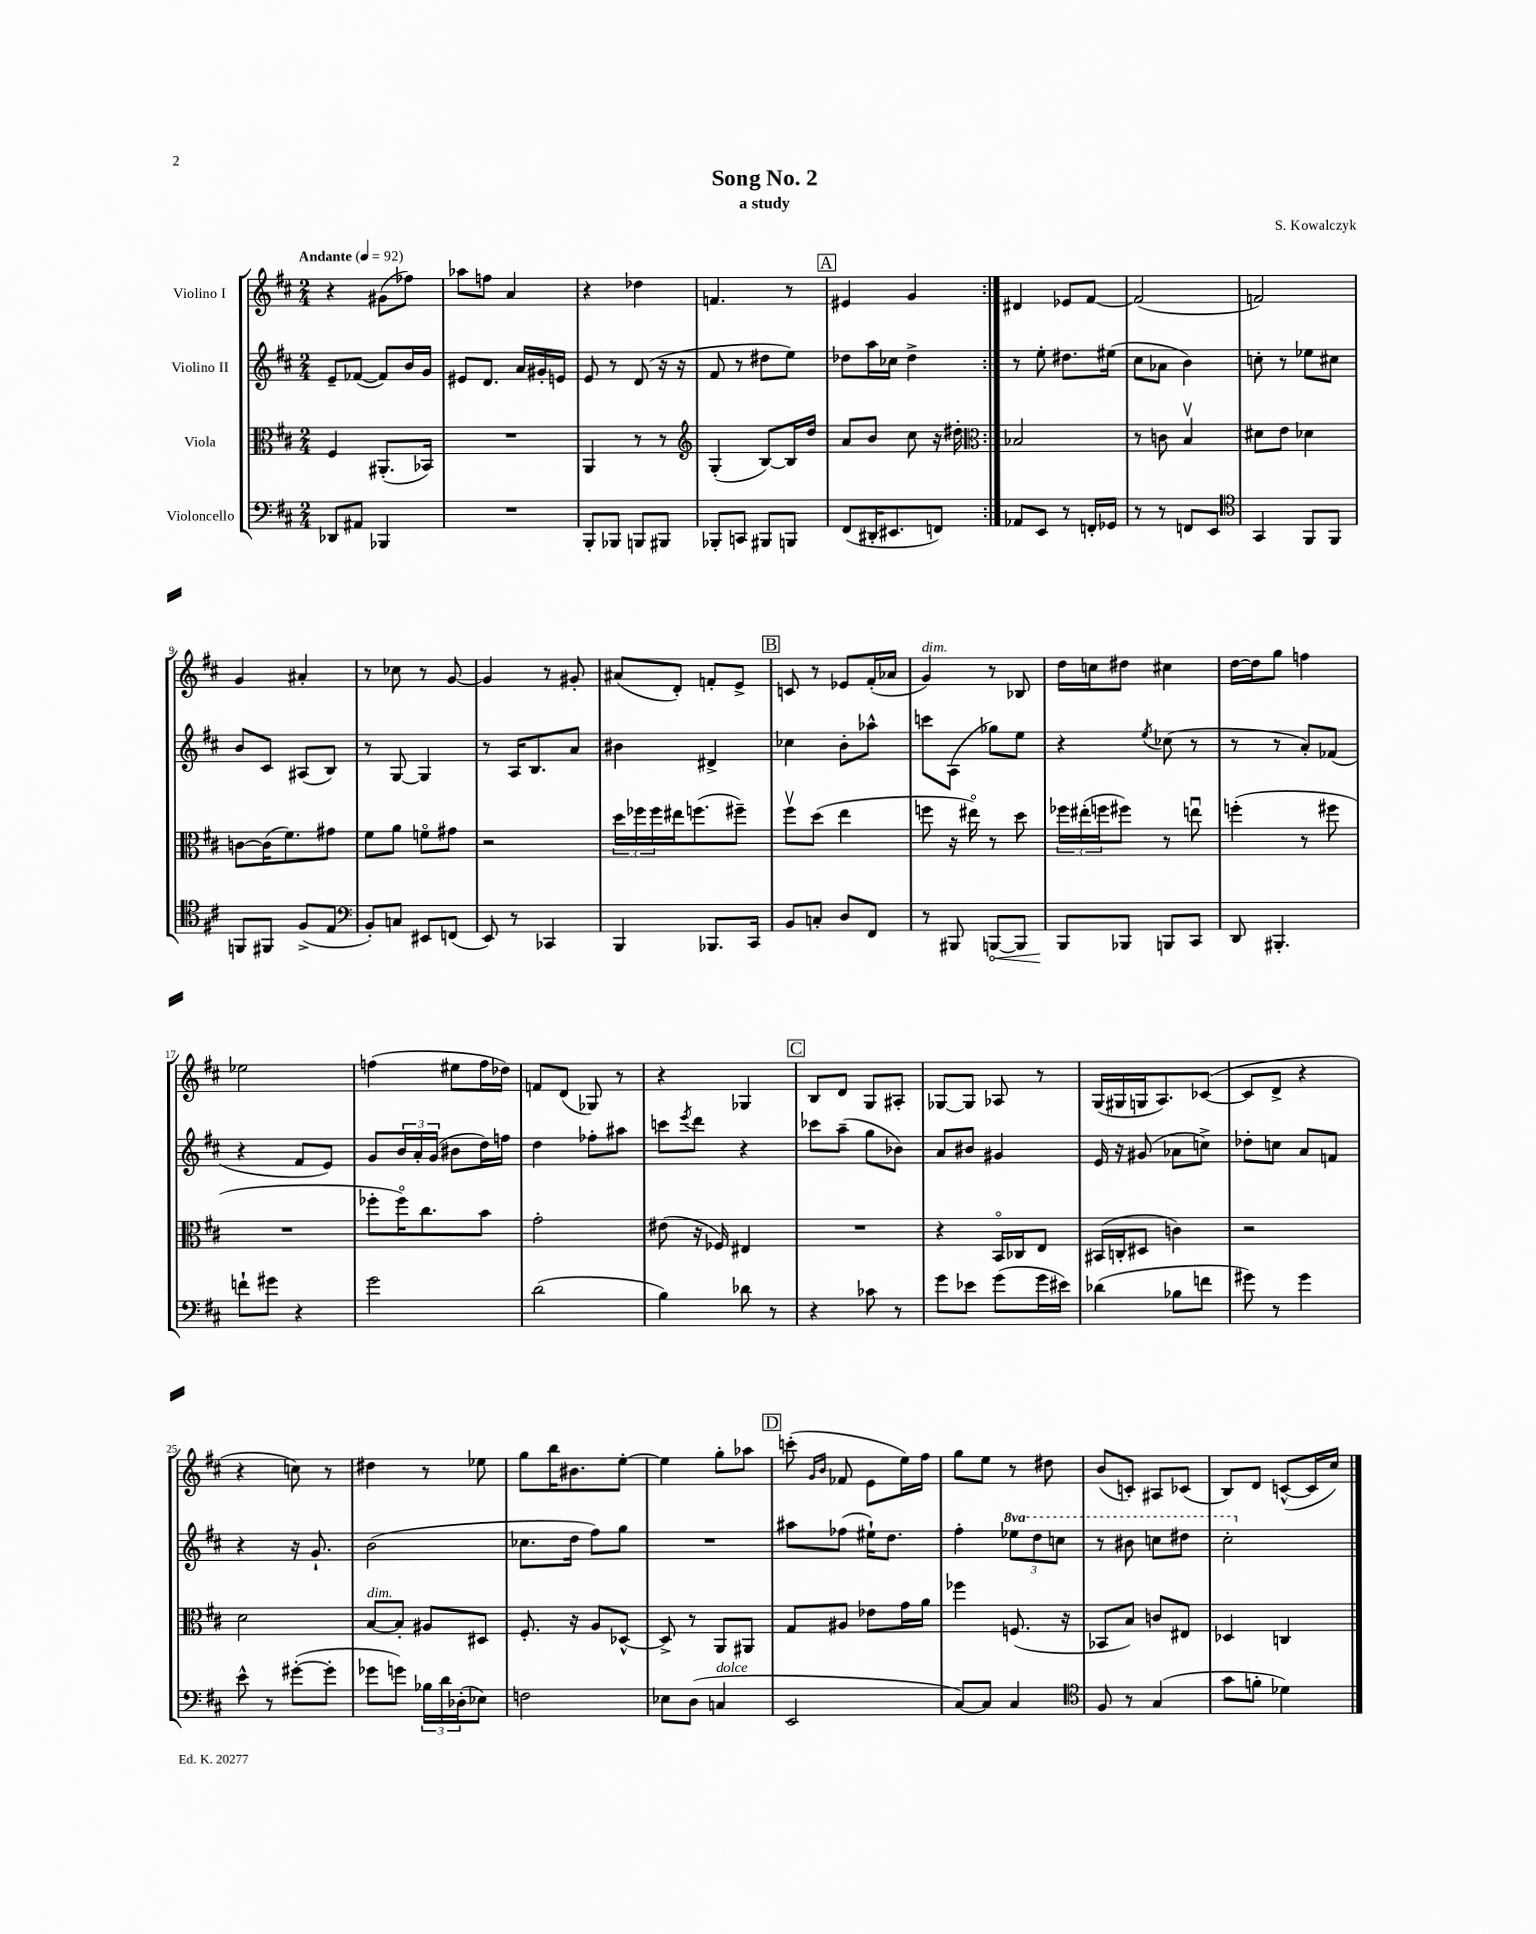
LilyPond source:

\header { title = "Song No. 2" composer = "S. Kowalczyk" subtitle = "a study" }
<<
\new StaffGroup <<
\new Staff = "s0" \with { instrumentName = "Violino I" } {
    \clef treble \key d \major \numericTimeSignature \time 2/4 \tempo "Andante" 4 = 92
    \repeat volta 2 { r4 gis'8( fes''8) |
    aes''8 f''8 a'4 |
    r4 des''4 |
    f'4. r8 |
    \mark \markup { \box "A" } eis'4 g'4 | }
    dis'4 ees'8 fis'8~ |
    fis'2( |
    f'2) |
    g'4 ais'4-. |
    r8 ces''8 r8 g'8~ |
    g'4 r8 gis'8-. |
    ais'8( d'8-.) f'8-. e'8-> |
    \mark \markup { \box "B" } c'8 r8 ees'8 fis'16-.( aes'16 |
    g'4^\markup { \italic "dim." }) r8 bes8 |
    d''16 c''16 dis''8 cis''4 |
    d''16~ d''16 g''8 f''4 |
    ees''2 |
    f''4( eis''8 f''16 des''16) |
    f'8 d'8( ges8) r8 |
    r4 ges4 |
    \mark \markup { \box "C" } b8 d'8 g8 ais8-. |
    ges8~ ges8 aes8 r8 |
    g16( gis16 g16 a8.) ces'8~( |
    ces'8 d'8-> r4 |
    r4 c''8) r8 |
    dis''4 r8 ees''8 |
    g''8 b''16 bis'8. e''8~-. |
    e''4 g''8-. aes''8 |
    \mark \markup { \box "D" } c'''8-.( \grace { g'16 b'16 } fes'8 e'8 e''16) fis''16 |
    g''8 e''8 r8 dis''8 |
    b'8( c'8-.) ais8 ces'8( |
    b8) d'8 c'8~-^( c'16 cis''16) \bar "|." |
}
\new Staff = "s1" \with { instrumentName = "Violino II" } {
    \clef treble \key d \major \numericTimeSignature \time 2/4 \set Staff.ottavationMarkups = #ottavation-simple-ordinals
    \repeat volta 2 { e'8-- fes'8~( fes'8) b'16 g'16 |
    eis'8 d'8. a'16 gis'16-. e'16 |
    e'8 r8 d'8( r16 r16 |
    fis'8 r8 dis''8 e''8) |
    \mark \markup { \box "A" } des''8 a''16 ces''16 des''4-> | }
    r8 e''8-. dis''8. eis''16( |
    cis''8 aes'8 b'4) |
    c''8-. r8 ees''8 cis''8 |
    b'8 cis'8 ais8( b8) |
    r8 g8~ g4 |
    r8 a16 b8. a'8 |
    bis'4 dis'4-> |
    \mark \markup { \box "B" } ces''4 b'8-. aes''8-^ |
    c'''8 a8( ges''8) e''8 |
    r4 \acciaccatura { e''8 } ces''8( r8 |
    r8 r8 a'8-.) fes'8( |
    r4 fis'8 e'8) |
    g'8 \tuplet 3/2 { b'16 a'16-. g'16( } bis'8 d''16) f''16 |
    d''4 fes''8-. ais''8 |
    c'''8 \acciaccatura { e'''8 } d'''8 r4 |
    \mark \markup { \box "C" } ces'''8 a''8--( g''8 bes'8) |
    a'8 bis'8 gis'4 |
    e'16 r16 gis'8( aes'8 c''8->) |
    des''8-. c''8 a'8 f'8 |
    r4 r16 g'8.-! |
    b'2( |
    ces''8. d''16 fis''8) g''8 |
    R2 |
    \mark \markup { \box "D" } ais''8 fes''8( eis''16-!) d''8. |
    fis''4-. \tuplet 3/2 { \ottava #1 ees'''8 d'''8 c'''8 } |
    r8 bis''8 c'''8 dis'''8 |
    cis'''2-. \ottava #0 \bar "|." |
}
\new Staff = "s2" \with { instrumentName = "Viola" } {
    \clef alto \key d \major \numericTimeSignature \time 2/4
    \repeat volta 2 { fis4 ais,8.-.( bes,16) |
    R2 |
    a,4 r8 r8 |
    \clef treble g4-.( b8~) b16 d''16 |
    \mark \markup { \box "A" } a'8 b'8 cis''8 r16 dis''16-. | }
    \clef alto bes2 |
    r8 c'8 b4\upbow |
    dis'8 e'8 des'4 |
    c'8~ c'16( fis'8.) gis'8 |
    fis'8 a'8 f'8\flageolet gis'8 |
    r2 |
    \tuplet 3/2 { d''16 fes''16 fes''16 } eis''16 f''8.( fis''8--) |
    \mark \markup { \box "B" } fis''8\upbow d''8( e''4 |
    f''8 r16 eis''16\flageolet) r8 d''8 |
    \tuplet 3/2 { fes''16 eis''16-.( f''16 } fis''8) r8 e''8\downbow |
    f''4-.( r8 fis''8 |
    R2 |
    fes''8-. fes''16\flageolet) cis''8. b'8 |
    g'2-. |
    eis'8( r16 fes16) eis4 |
    \mark \markup { \box "C" } R2 |
    r4 b,16\flageolet ces16 e8 |
    bis,16( c16-. dis8 c'4) |
    r2 |
    d'2 |
    b8~^\markup { \italic "dim." } b8-. ais8 dis8 |
    fis8.-. r16 a8 des8~-^ |
    des8-> r8 a,8 ais,8 |
    \mark \markup { \box "D" } g8 ais8 ees'8 g'16 a'16 |
    fes''4 f8.( r16 |
    bes,8 b8) c'8 eis8 |
    des4 c4 \bar "|." |
}
\new Staff = "s3" \with { instrumentName = "Violoncello" } {
    \clef bass \key d \major \numericTimeSignature \time 2/4
    \repeat volta 2 { des,8 ais,8 bes,,4 |
    R2 |
    b,,8-. bes,,8 b,,8 bis,,8 |
    bes,,8-. c,8 bis,,8 b,,8 |
    \mark \markup { \box "A" } fis,8( dis,16-. eis,8. f,8) | }
    aes,8 e,8 r8 f,16-. ges,16 |
    r8 r8 f,8 e,8 |
    \clef tenor g,4 fis,8 fis,8 |
    f,8 fis,8 fis8->( e8 |
    \clef bass b,8-.) c8 eis,8 f,8( |
    e,8) r8 ces,4 |
    b,,4 bes,,8. cis,16 |
    \mark \markup { \box "B" } b,8 c8-. d8 fis,8 |
    r8 bis,,8 \once \override Hairpin.circled-tip = ##t b,,8~\< b,,8 |
    b,,8\! bes,,8 b,,8 cis,8 |
    d,8 bis,,4.-. |
    f'8-! gis'8 r4 |
    g'2 |
    d'2( |
    b4) des'8 r8 |
    \mark \markup { \box "C" } r4 ces'8 r8 |
    g'8 ees'8 g'8( g'16 eis'16) |
    des'4( bes8 f'8 |
    gis'8) r8 gis'4 |
    e'8-^ r8 gis'8~-.( gis'8-. |
    ges'8 g'8) \tuplet 3/2 { bes16 d'16 des16-.( } ees8) |
    f2 |
    ees8 d8( c4^\markup { \italic "dolce" } |
    \mark \markup { \box "D" } e,2 |
    cis8~) cis8 cis4 |
    \clef tenor fis8 r8 g4( |
    g'8 f'8-. des'4) \bar "|." |
}
>>
>>
